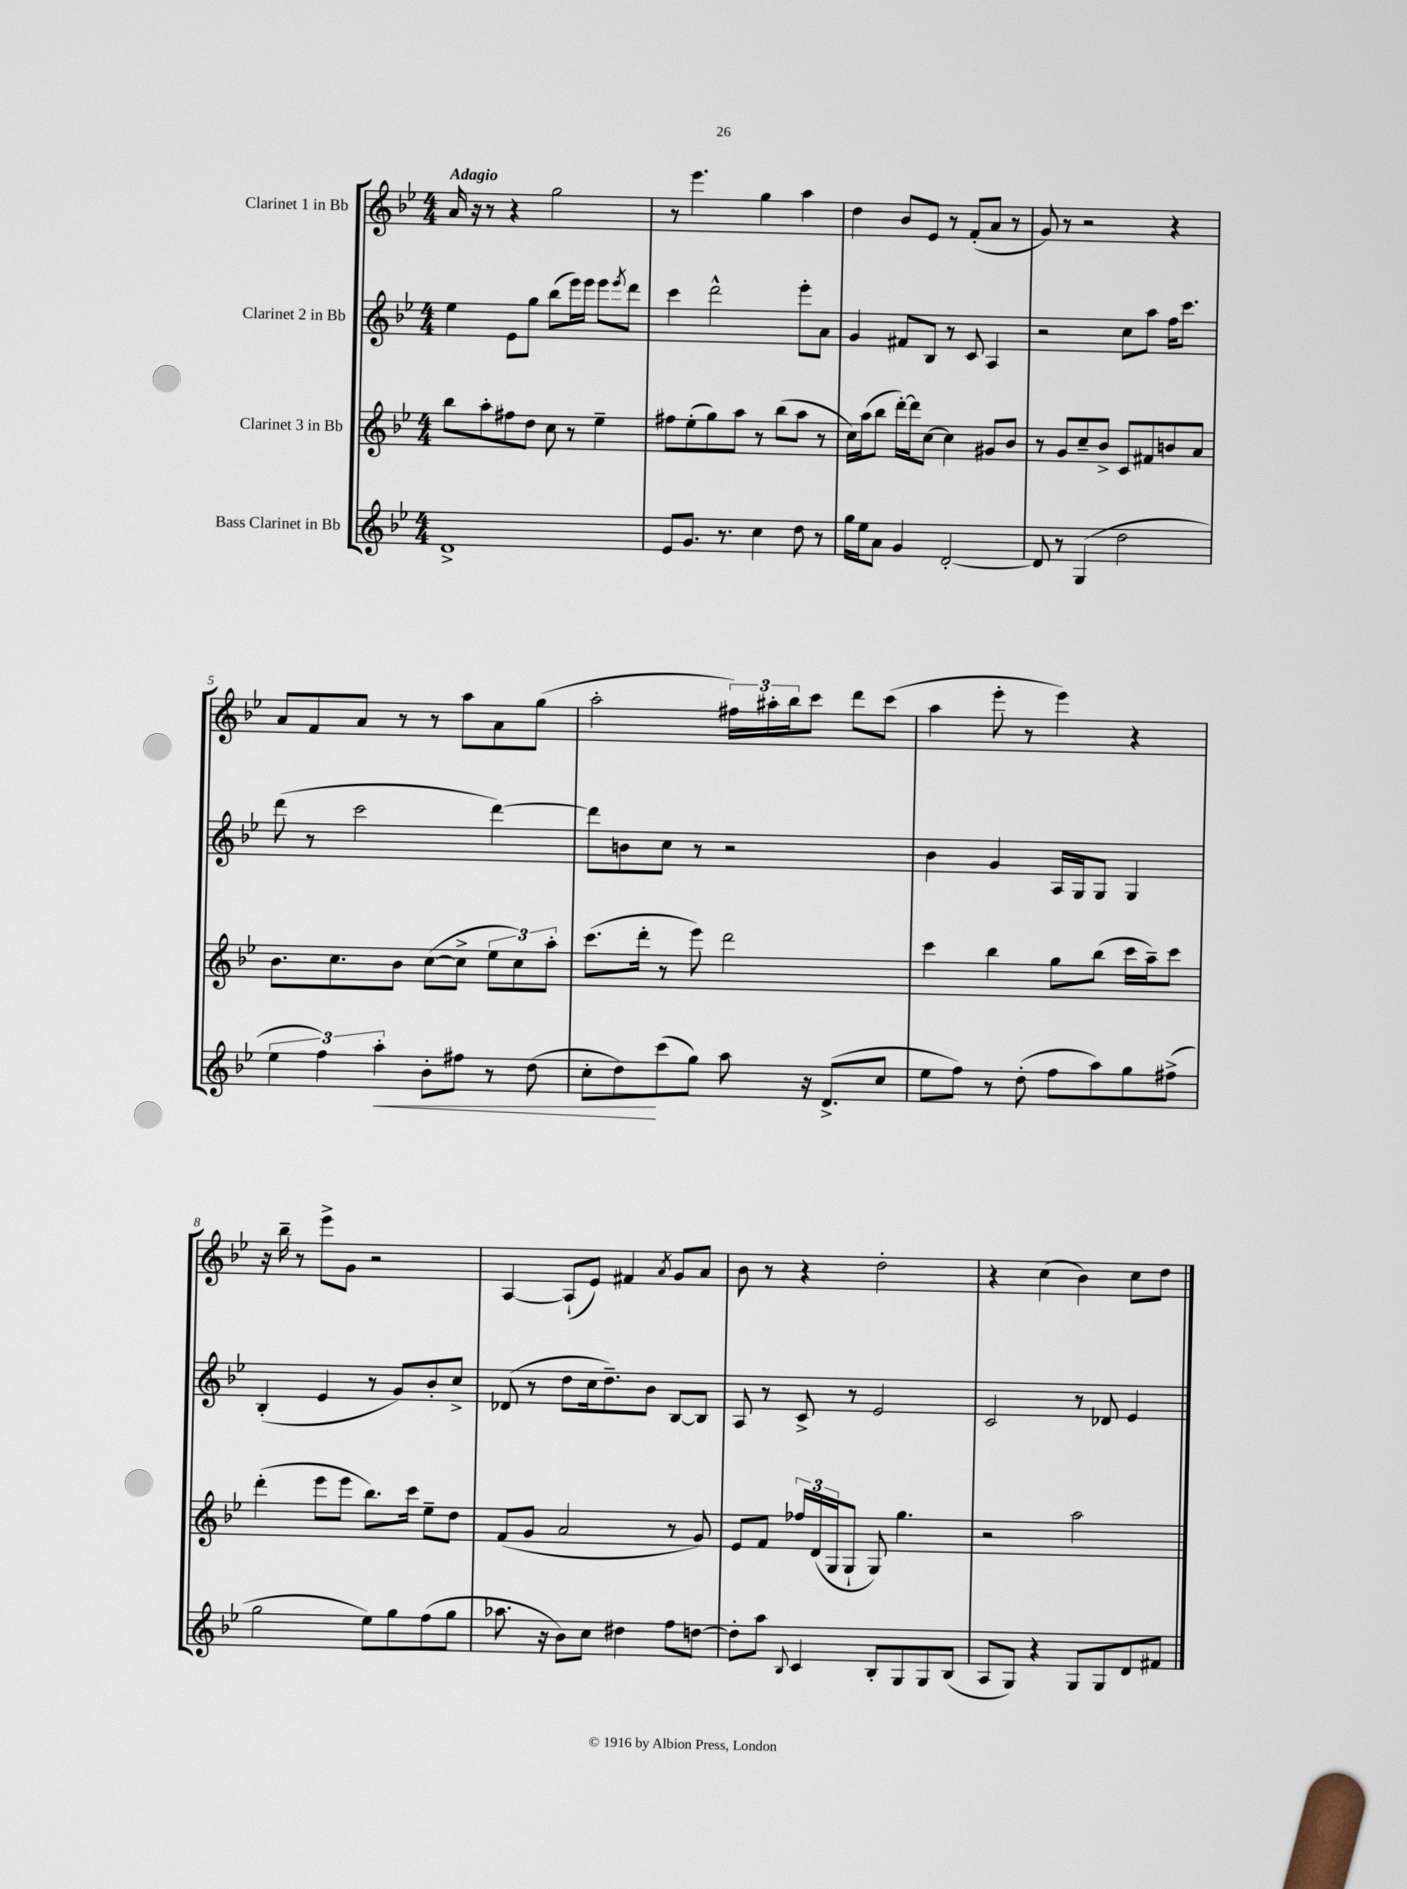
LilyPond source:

<<
\new StaffGroup <<
\new Staff = "s0" \with { instrumentName = "Clarinet 1 in Bb" } {
    \clef treble \key bes \major \numericTimeSignature \time 4/4 \tempo "Adagio"
    a'16 r16 r8 r4 g''2 |
    r8 ees'''4. g''4 a''4 |
    d''4 bes'8 ees'8 r8 f'8-.( a'8 r8 |
    g'8) r8 r2 r4 |
    a'8 f'8 a'8 r8 r8 a''8 a'8 g''8( |
    a''2-. \tuplet 3/2 { fis''16) ais''16-. bes''16 } c'''8 d'''8 c'''8( |
    a''4 ees'''8-. r8 ees'''4) r4 |
    r16 bes''16-- r8 ees'''8-> g'8 r2 |
    a4~ a8-!( ees'8) fis'4 \acciaccatura { a'8 } g'8 a'8 |
    bes'8 r8 r4 d''2-. |
    r4 c''4( bes'4) c''8 d''8 \bar "|." |
}
\new Staff = "s1" \with { instrumentName = "Clarinet 2 in Bb" } {
    \clef treble \key bes \major \numericTimeSignature \time 4/4
    ees''4 ees'8 g''8 bes''8( ees'''16) ees'''16 ees'''8 \acciaccatura { ees'''8 } d'''8 |
    c'''4 d'''2-^ ees'''8-. a'8 |
    g'4 fis'8 bes8 r8 c'8 a4 |
    r2 c''8 a''8 f''16 c'''8. |
    d'''8( r8 c'''2 d'''4~) |
    d'''8 b'8 c''8 r8 r2 |
    bes'4 g'4 a16 g16 g8 g4 |
    bes4-.( ees'4 r8 g'8) bes'8-. c''8-> |
    des'8( r8 d''8 c''16 d''8.--) bes'8 bes8~ bes8 |
    a8 r8 c'8-> r8 ees'2 |
    c'2 r8 des'8 ees'4 \bar "|." |
}
\new Staff = "s2" \with { instrumentName = "Clarinet 3 in Bb" } {
    \clef treble \key bes \major \numericTimeSignature \time 4/4
    bes''8 a''8-. fis''8 d''8 c''8 r8 ees''4-- |
    fis''8 ees''8-.( g''8) a''8 r8 bes''8( a''8 r8 |
    c''16) a''16( bes''8 d'''16~-.) d'''16 c''8~ c''4 gis'8 bes'8 |
    r8 g'8 c''8-- bes'8-> c'8 fis'8 b'8 a'8 |
    bes'8. c''8. bes'8 c''8~( c''8-> \tuplet 3/2 { ees''8 c''8) a''8-. } |
    c'''8.( d'''16-. r8 ees'''8) d'''2 |
    c'''4 bes''4 g''8 bes''8( c'''16 a''16--) c'''8 |
    d'''4-.( ees'''8 ees'''8 bes''8.) c'''16 ees''8-- d''8 |
    f'8( g'8 a'2 r8 g'8) |
    ees'8 f'8 \tuplet 3/2 { fes''16 d'16( g16 } g8-! g8) g''4. |
    r2 a''2 \bar "|." |
}
\new Staff = "s3" \with { instrumentName = "Bass Clarinet in Bb" } {
    \clef treble \key bes \major \numericTimeSignature \time 4/4
    d'1-> |
    ees'8 g'8. r8. c''4 d''8 r8 |
    g''16 ees''16 a'8 g'4 d'2~-. |
    d'8 r8 g4( d''2 |
    \tuplet 3/2 { ees''4 f''4) a''4-.\< } bes'8-. fis''8 r8 d''8( |
    c''8-. d''8\!) c'''8( g''8) a''8 r16 d'8.->( c''8 |
    ees''8 f''8) r8 d''8-.( f''8 a''8) g''8 fis''8->( |
    g''2 ees''8) g''8 f''8( g''8 |
    aes''8. r16 bes'8) c''8 dis''4 f''8 d''8~ |
    d''8-. a''8 \appoggiatura { bes8 } c'4 bes8-. g8 g8 bes8( |
    a8 g8) r4 g8 g8 d'8 fis'8 \bar "|." |
}
>>
>>
